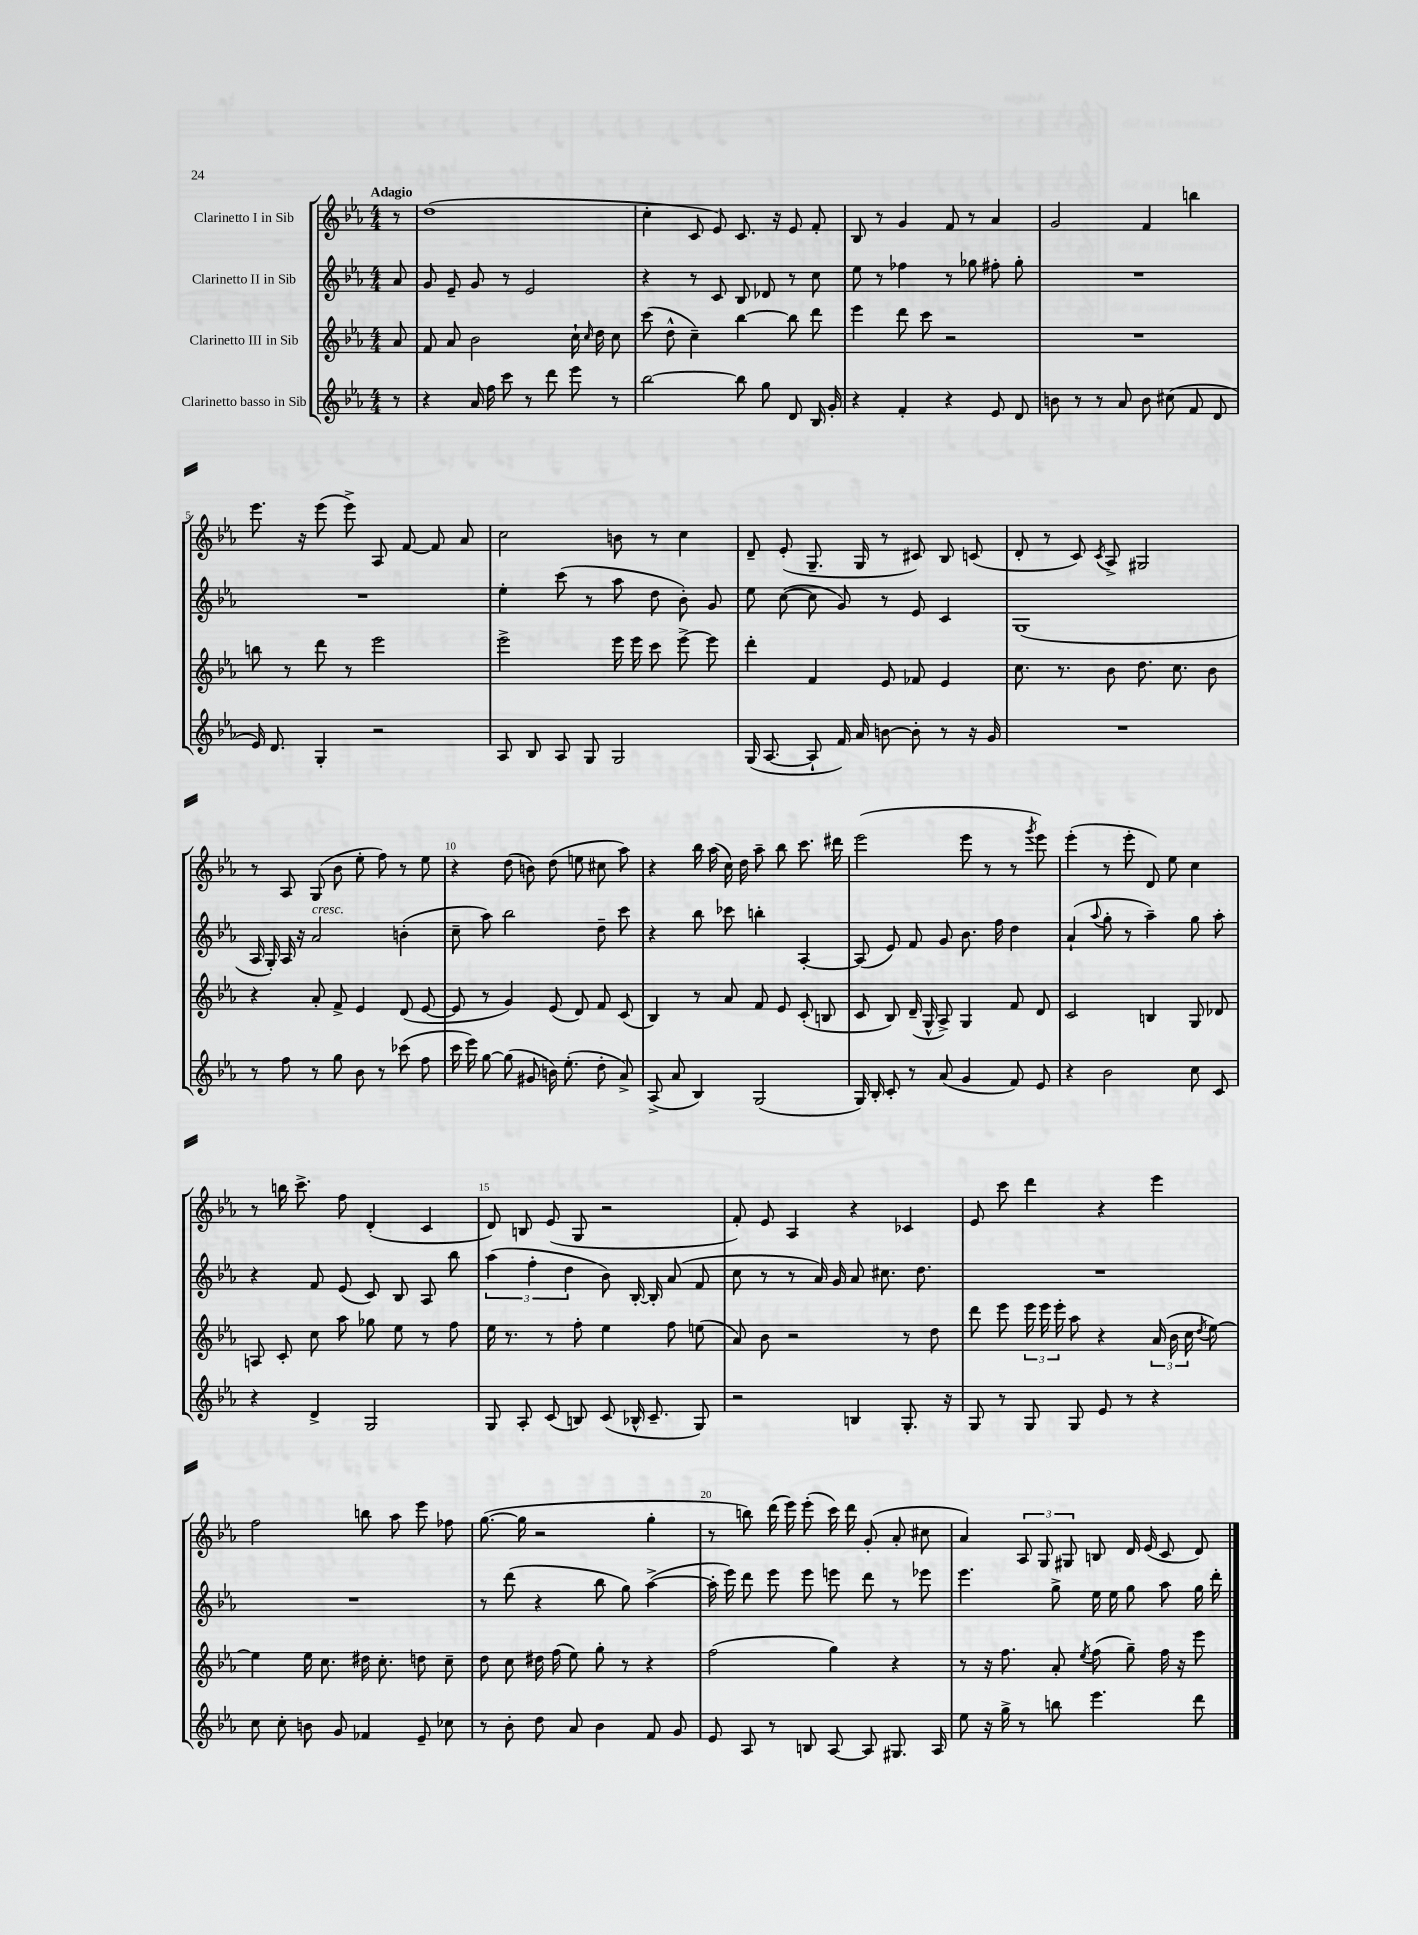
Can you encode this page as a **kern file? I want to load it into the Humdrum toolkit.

**kern	**kern	**kern	**kern
*part4	*part3	*part2	*part1
*staff4	*staff3	*staff2	*staff1
*I"Clarinetto basso in Sib	*I"Clarinetto III in Sib	*I"Clarinetto II in Sib	*I"Clarinetto I in Sib
*clefG2	*clefG2	*clefG2	*clefG2
*k[b-e-a-]	*k[b-e-a-]	*k[b-e-a-]	*k[b-e-a-]
*M4/4	*M4/4	*M4/4	*M4/4
=	=	=	=
!	!	!	!LO:TX:a:B:t=Adagio
8r	8a-/	8a-/	8r
=1	=1	=1	=1
4r	8f/	8g/	(1dd
.	8a-/	8e-~/	.
16a-/	2b-\	8g/	.
16ff\	.	.	.
8ccc\	.	8r	.
8r	.	2e-/	.
8ddd\	.	.	.
8eee-\	16cc`\	.	.
.	16qqcc/	.	.
.	16dd\	.	.
8r	8cc\	.	.
=2	=2	=2	=2
[2bb-\	(8ccc\	4r	4cc'\
.	8dd^^\	.	.
.	4cc~\)	8r	8c/
.	.	8c/	8e-/)
8bb-\]	[4bb-\	8B-/	8.c/
8gg\	.	8d-X/	.
.	.	.	16r
8d/	8bb-\]	8r	8e-/
16B-/	8ddd\	8cc\	8f'/
16g'/	.	.	.
=3	=3	=3	=3
4r	4eee-\	8ee-\	8B-/
.	.	8r	8r
4f'/	8ddd\	4ff-X\	4g/
.	8ccc\	.	.
4r	2r	8r	8f/
.	.	8gg-X\	8r
8e-/	.	8ff#X'\	4a-/
8d/	.	8gg-'\	.
=4	=4	=4	=4
8bn\	1r	1r	2g/
8r	.	.	.
8r	.	.	.
8a-/	.	.	.
8b\	.	.	4f/
(8cc#X\	.	.	.
8f/	.	.	4bbn\
8d/	.	.	.
!!LO:LB:g=z
=5	=5	=5	=5
16e-/)	8bbn\	1r	8.eee-\
8.d/	.	.	.
.	8r	.	.
.	.	.	16r
4G'/	8ddd\	.	(8eee-\
.	8r	.	8eee-^\)
2r	2eee-\	.	8A-/
.	.	.	[8f/
.	.	.	8f/]
.	.	.	8a-/
=6	=6	=6	=6
8A-/	2eee-^\	4ee-'\	2cc\
8B-/	.	.	.
8A-/	.	(8ccc\	.
8G/	.	8r	.
2G/	16eee-\	8aa-\	8bn\
.	16eee-\	.	.
.	8ccc\	8dd\	8r
.	[8eee-^\	8b-'\)	4cc\
.	8eee-\]	8g/	.
=7	=7	=7	=7
(16G/	4ddd'\	8ee-\	8d~/
[8.A-/	.	.	.
.	.	([8cc\	(8e-'/
8A-`/]	4f/	8cc\]	8.G~/
16f/)	.	8g/)	.
16a-/	.	.	16G/
[8bn\	8e-/	8r	8r
8b'\]	8f-X/	8e-/	8c#X/)
8r	4e-/	4c/	8B-/
16r	.	.	(8cn/
16g/	.	.	.
=8	=8	=8	=8
1r	8.cc\	(1G	8d'/
.	.	.	8r
.	8.r	.	.
.	.	.	8c/)
.	.	.	8qc/
.	8b-\	.	8A-^/
.	8.dd\	.	2G#X/
.	8.cc\	.	.
.	8b-\	.	.
!!LO:LB:g=z
=9	=9	=9	=9
8r	4r	16A-/	8r
.	.	16G'/)	.
8ff\	.	16A-/	8A-/
.	.	16r	.
!	!	!LO:TX:a:i:t=cresc.	!
8r	8a-'/	2a-/	(8G/
8gg\	8f^/	.	8b-\
8b-\	4e-/	.	8ee-'\
8r	.	.	8ff\)
(8ccc-X\	(8d/	(4bn'\	8r
8ff\	[8e-/	.	8ee-\
=10	=10	=10	=10
16ccc\	8e-/]	8cc~\	4r
16eee-\)	.	.	.
[8gg\	8r	8aa-\)	.
(8gg\]	4g/)	2bb-\	(8dd\
8g#X/	.	.	8bn\)
16bn\)	(8e-/	.	(8dd\
(8.ee-'\	.	.	.
.	8d/)	.	8een\
8dd'\	8f/	8dd~\	8cc#X\
8a-^/)	(8c/	8ccc\	8aa-\)
=11	=11	=11	=11
(8A-^/	4B-/)	4r	4r
8a-/	.	.	.
4B-/)	8r	8bb-\	16bb-\
.	.	.	(16aa-\
.	8a-/	8ccc-X\	16cc\)
.	.	.	16dd\
(2G/	8f/	4bbn'\	8aa-~\
.	8e-/	.	8bb-\
.	(8c'/	[4A-'/	8.ccc\
.	8Bn/	.	.
.	.	.	16ddd#X\
=12	=12	=12	=12
16G/)	8c/	(8A-/]	(2eee-\
16B-'/	.	.	.
8c'/	8B-/)	8e-/)	.
8r	(16d~/	8f/	.
.	16G^^/	.	.
(8a-/	8A-^/)	8g/	.
4g/	4G/	8.b-\	8eee-\
.	.	.	8r
.	.	16ff\	.
8f/)	8f/	4dd\	8r
.	.	.	8qggg/
8e-/	8d/	.	8eee-\)
=13	=13	=13	=13
4r	2c/	(4a-`/	(4eee-'\
.	.	8qqaa-/	.
2b-\	.	8gg'\	8r
.	.	8r	8eee-'\
.	4Bn/	4aa-~\)	8d/)
.	.	.	8ee-\
8cc\	8G/	8gg\	4cc\
8c/	8d-X/	8aa-'\	.
!!LO:LB:g=z
=14	=14	=14	=14
4r	8An/	4r	8r
.	8c'/	.	16bbn\
.	.	.	8.ccc^\
4d^/	8cc\	8f/	.
.	8aa-\	(8e-/	8ff\
2G/	8gg-X\	8c/)	(4d'/
.	8ee-\	8B-/	.
.	8r	8A-/	4c/
.	8ff\	8bb-\	.
=15	=15	=15	=15
8G/	16ee-\	(6aa-\	8d/)
.	8.r	.	.
8A-'/	.	.	8Bn/
.	.	6ff'\	.
(8c/	8r	.	(8e-/
.	.	6dd\	.
8Bn/)	8ff'\	.	8G/
(8c/	4ee-\	8b-\)	2r
16B-X^^/	.	[16B-'/	.
8.c~/	.	16B-'/]	.
.	8ff\	(8a-/	.
8G/)	(8een\	8f/	.
=16	=16	=16	=16
2r	8a-/)	8cc\	8f'/)
.	8b-\	8r	8e-/
.	2r	8r	4A-/
.	.	16a-/)	.
.	.	16g/	.
4Bn/	.	8a-/	4r
.	.	8.cc#X\	.
8.G'/	8r	.	4c-X/
.	.	8.dd\	.
.	8dd\	.	.
16r	.	.	.
=17	=17	=17	=17
8G/	8ddd\	1r	8e-/
8r	8eee-\	.	8ccc\
8G/	24eee-\	.	4ddd\
.	24eee-\	.	.
.	24eee-'\	.	.
8G/	8aa-\	.	.
8e-/	4r	.	4r
8r	.	.	.
4r	(24a-/	.	4eee-\
.	24b-\	.	.
.	24cc\	.	.
.	8qdd/	.	.
.	[8ee-\)	.	.
!!LO:LB:g=z
=18	=18	=18	=18
8cc\	4ee-\]	1r	2ff\
8cc'\	.	.	.
8bn\	16ee-\	.	.
.	8.cc\	.	.
8g/	.	.	.
4f-X/	16dd#X\	.	8bbn\
.	8.cc'\	.	.
.	.	.	8aa-\
8e-~/	8ddn\	.	8eee-\
8cc-X\	8cc~\	.	8ff-X\
=19	=19	=19	=19
8r	8dd\	8r	([8.gg\
8b-'\	8cc\	(8ddd\	.
.	.	.	16gg\]
8dd\	16dd#X\	4r	2r
.	(16ff\	.	.
8a-/	8ee-\)	.	.
4b-\	8gg'\	8bb-\	.
.	8r	8gg\)	.
8f/	4r	([4aa-^\	4gg'\
8g/	.	.	.
=20	=20	=20	=20
8e-/	(2ff\	16aa-'\]	8r
.	.	16eee-\)	.
8A-/	.	8ddd\	8bbn\)
8r	.	8eee-\	(16ddd\
.	.	.	16eee-\)
8Bn/	.	8eee-\	(8eee-'\
[8A-/	4gg\)	8eeen\	16ccc\)
.	.	.	16ddd\
8A-/]	.	8ddd\	(8g'/
8.G#X/	4r	8r	8a-'/
.	.	8eee-X\	8cc#X\
16A-/	.	.	.
=21	=21	=21	=21
8ee-\	8r	4.eee-\	4a-/)
16r	16r	.	.
16gg^\	8.ff\	.	.
8r	.	.	12A-/
.	.	.	12G/
8bbn\	8a-'/	8gg^\	.
.	.	.	12G#X/
.	8qee-/	.	.
4.eee-\	(8ff\	16ee-\	8Bn/
.	.	16ee-\	.
.	8gg~\)	8gg\	16d/
.	.	.	(16e-/
.	16ff\	8aa-\	8c/
.	16r	.	.
8ddd\	8eee-\	16gg\	8d/)
.	.	16ddd'\	.
==	==	==	==
*-	*-	*-	*-
